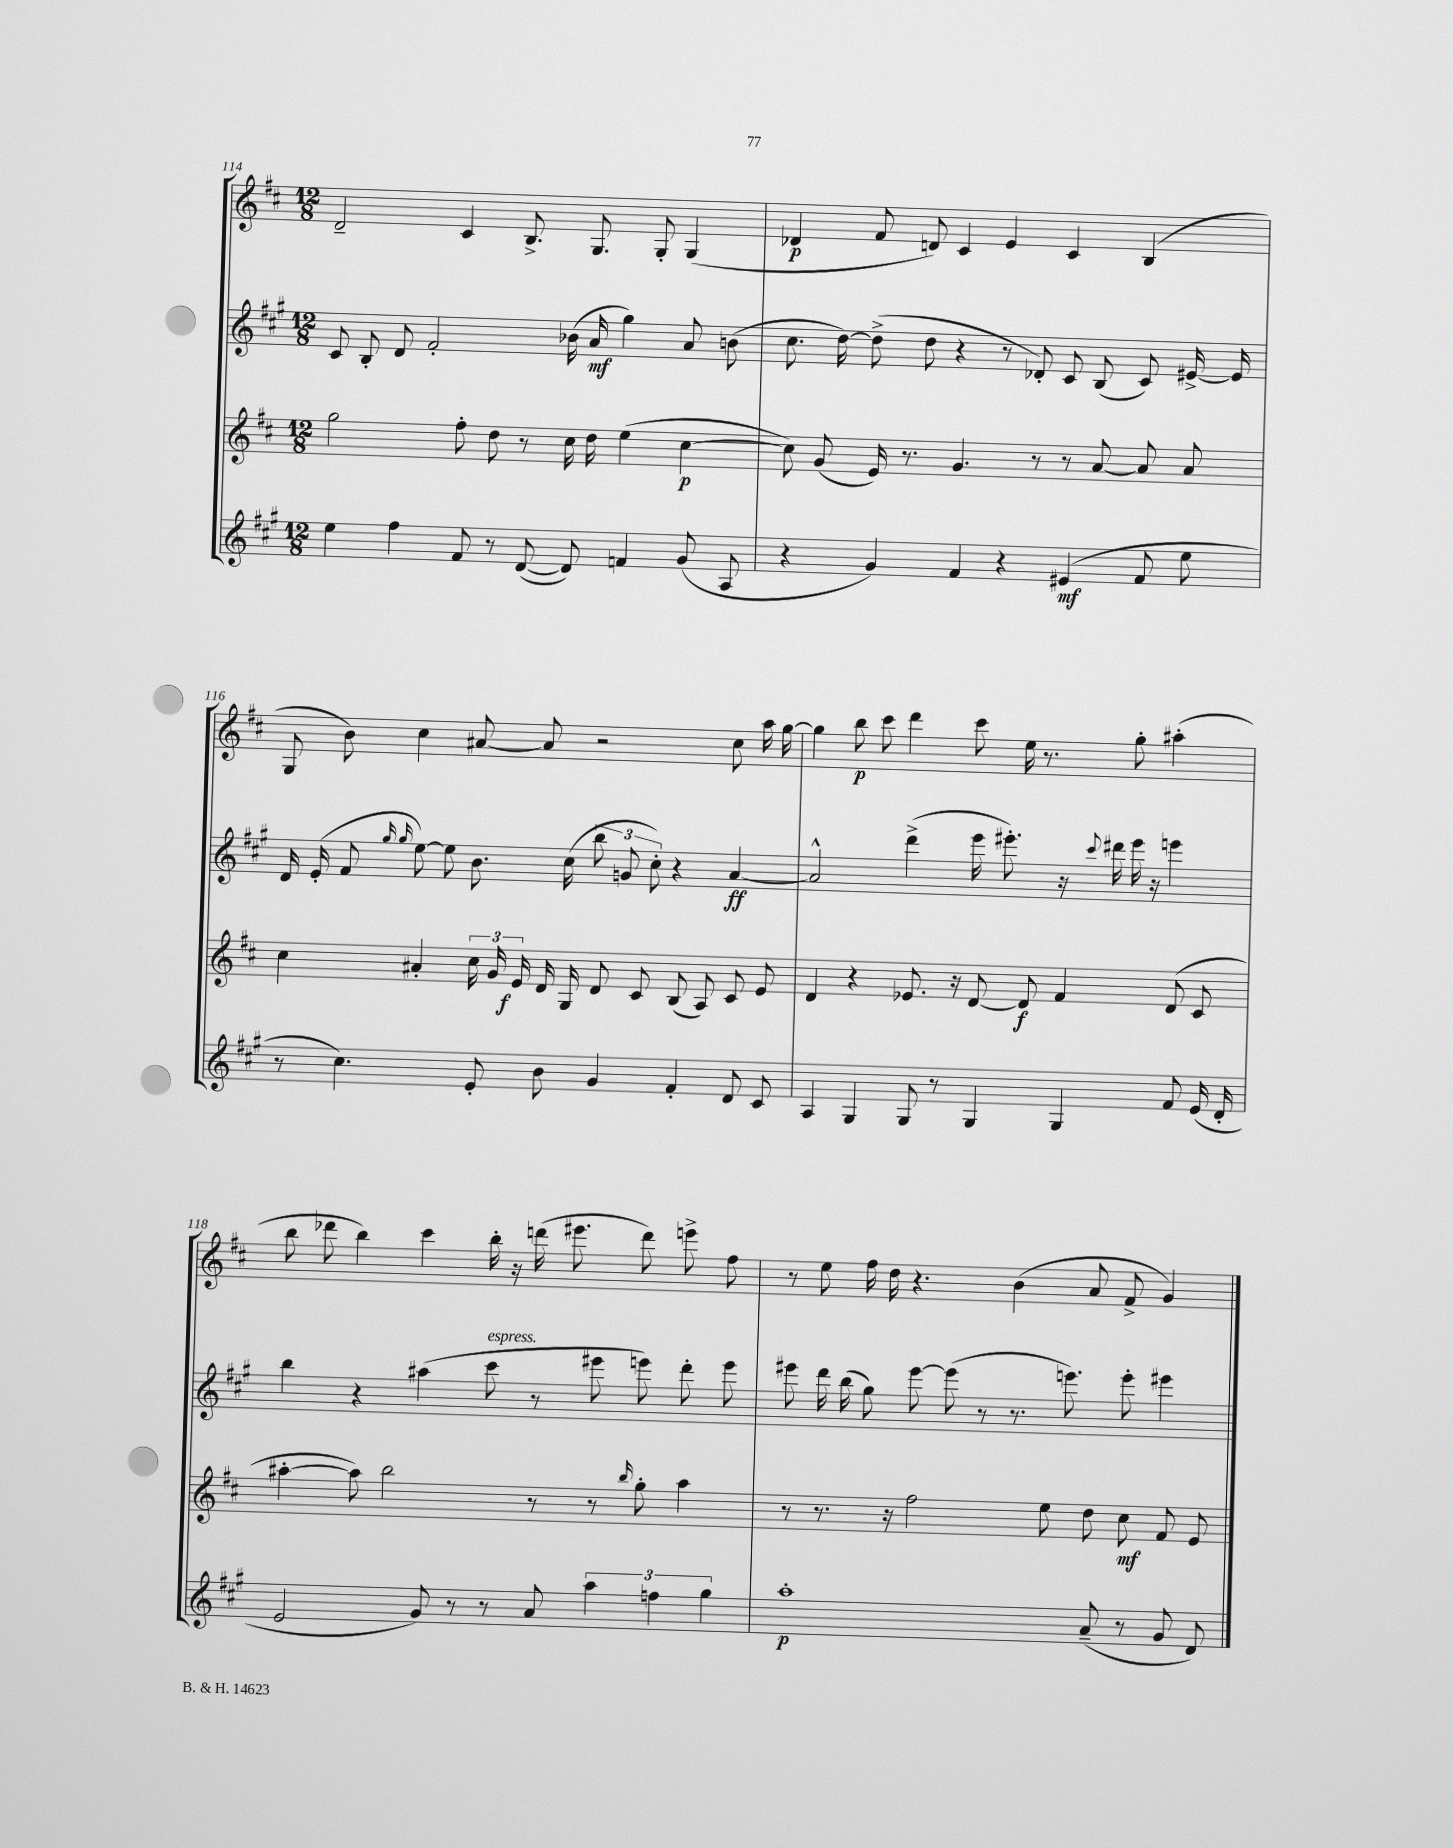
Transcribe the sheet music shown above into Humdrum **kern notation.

**kern	**dynam	**kern	**dynam	**kern	**dynam	**kern	**dynam
*part4	*part4	*part3	*part3	*part2	*part2	*part1	*part1
*staff4	*staff4	*staff3	*staff3	*staff2	*staff2	*staff1	*staff1
*clefG2	*	*clefG2	*	*clefG2	*	*clefG2	*
*k[f#c#g#]	*	*k[f#c#]	*	*k[f#c#g#]	*	*k[f#c#]	*
*M12/8	*	*M12/8	*	*M12/8	*	*M12/8	*
=114	=114	=114	=114	=114	=114	=114	=114
4ee\	.	2gg\	.	8c#/	.	2d~/	.
.	.	.	.	8B'/	.	.	.
4ff#\	.	.	.	8d/	.	.	.
.	.	.	.	2f#'/	.	.	.
8f#/	.	8ff#'\	.	.	.	4c#/	.
8r	.	8dd\	.	.	.	.	.
([8d/	.	8r	.	.	.	8.B^/	.
8d/])	.	16cc#\	.	(16b-X\	.	.	.
.	.	16dd\	.	16a/	mf	8.G/	.
4fn/	.	(4ee\	.	4gg#\)	.	.	.
.	.	.	.	.	.	8G'/	.
(8g#/	.	[4cc#\	p	8a/	.	(4G/	.
8A/	.	.	.	(8bn\	.	.	.
=115	=115	=115	=115	=115	=115	=115	=115
4r	.	8cc#\])	.	8.cc#\	.	4d-X/	p
.	.	(8g/	.	.	.	.	.
.	.	.	.	[16dd\)	.	.	.
4g#/)	.	16e/)	.	(8dd^\]	.	8f#/	.
.	.	8.r	.	.	.	.	.
.	.	.	.	8dd\	.	8dn/)	.
4f#/	.	4.g/	.	4r	.	4c#/	.
4r	.	.	.	8r	.	4e/	.
.	.	8r	.	8d-X'/)	.	.	.
(4e#X/	mf	8r	.	8c#/	.	4c#/	.
.	.	[8a/	.	(8B/	.	.	.
8f#/	.	8a/]	.	8c#/)	.	(4B/	.
8ee\	.	8a/	.	[16e#X^/	.	.	.
.	.	.	.	16e#/]	.	.	.
!!LO:LB:g=z
=116	=116	=116	=116	=116	=116	=116	=116
8r	.	4cc#\	.	16d/	.	8G/	.
.	.	.	.	(16e'/	.	.	.
4.cc#\)	.	.	.	8f#/	.	8b\)	.
.	.	.	.	16qqgg#/	.	.	.
.	.	.	.	16qqgg#/	.	.	.
.	.	4a#X'/	.	[8ee\)	.	4cc#\	.
.	.	.	.	8ee\]	.	.	.
8e'/	.	24cc#\	.	8.b\	.	[8a#X/	.
.	.	24g/	.	.	.	.	.
.	.	24e/	f	.	.	.	.
8b\	.	16d/	.	.	.	8a#/]	.
.	.	16G/	.	(16cc#\	.	.	.
4g#/	.	8d/	.	12bb\	.	2r	.
.	.	.	.	12gn/	.	.	.
.	.	8c#/	.	.	.	.	.
.	.	.	.	12cc#'\)	.	.	.
4f#'/	.	(8B/	.	4r	.	.	.
.	.	8A/)	.	.	.	.	.
8d/	.	8c#/	.	[4a/	ff	8cc#\	.
8c#/	.	8e/	.	.	.	16aa\	.
.	.	.	.	.	.	[16gg\	.
=117	=117	=117	=117	=117	=117	=117	=117
4A/	.	4d/	.	2a^^/]	.	4gg\]	.
4G#/	.	4r	.	.	.	8bb\	p
.	.	.	.	.	.	8ccc#\	.
8G#/	.	8.e-X/	.	(4ddd^\	.	4ddd\	.
8r	.	.	.	.	.	.	.
.	.	16r	.	.	.	.	.
4G#/	.	[8d/	.	16eee\	.	8ccc#\	.
.	.	.	.	8.eee#X'\)	.	.	.
.	.	8d/]	f	.	.	16ee\	.
.	.	.	.	.	.	8.r	.
4G#/	.	4f#/	.	16r	.	.	.
.	.	.	.	8qqccc#/	.	.	.
.	.	.	.	16ddd#X\	.	.	.
.	.	.	.	16eee#\	.	8gg'\	.
.	.	.	.	16r	.	.	.
8f#/	.	(8d/	.	4eeen\	.	(4aa#X'\	.
(16e/	.	8c#/	.	.	.	.	.
16d'/	.	.	.	.	.	.	.
!!LO:LB:g=z
=118	=118	=118	=118	=118	=118	=118	=118
2e/	.	[4aa#X'\	.	4bb\	.	8bb\	.
.	.	.	.	.	.	8ddd-X\	.
.	.	8aa#\])	.	4r	.	4bb\)	.
.	.	2bb\	.	.	.	.	.
8g#/)	.	.	.	(4aa#X\	.	4ccc#\	.
8r	.	.	.	.	.	.	.
!	!	!	!	!LO:TX:a:i:t=espress.	!	!	!
8r	.	.	.	8ccc#\	.	16bb'\	.
.	.	.	.	.	.	16r	.
8a/	.	8r	.	8r	.	(16dddn\	.
.	.	.	.	.	.	8.eee#X\	.
6aa\	.	8r	.	8eee#X\	.	.	.
.	.	16qqbb/	.	.	.	.	.
.	.	8gg'\	.	8eeen\)	.	8ddd\)	.
6ffn\	.	.	.	.	.	.	.
.	.	4aa#\	.	8ddd'\	.	8eeen^\	.
6gg#\	.	.	.	.	.	.	.
.	.	.	.	8eee\	.	8ff#\	.
=119	=119	=119	=119	=119	=119	=119	=119
1aa'	p	8r	.	8eee#X\	.	8r	.
.	.	8.r	.	16ddd\	.	8ee\	.
.	.	.	.	(16bb\	.	.	.
.	.	.	.	8gg#\)	.	16ff#\	.
.	.	16r	.	.	.	16dd\	.
.	.	2ff#\	.	[8eee#\	.	4.r	.
.	.	.	.	(8eee#\]	.	.	.
.	.	.	.	8r	.	.	.
.	.	.	.	8.r	.	(4b\	.
.	.	8ee\	.	.	.	.	.
.	.	.	.	8.eeen\)	.	.	.
(8a~/	.	8dd\	.	.	.	8a/	.
8r	.	8cc#\	mf	8eee'\	.	8f#^/	.
8g#/	.	8f#/	.	4eee#X\	.	4g/)	.
8d/)	.	8e/	.	.	.	.	.
==	==	==	==	==	==	==	==
*-	*-	*-	*-	*-	*-	*-	*-
